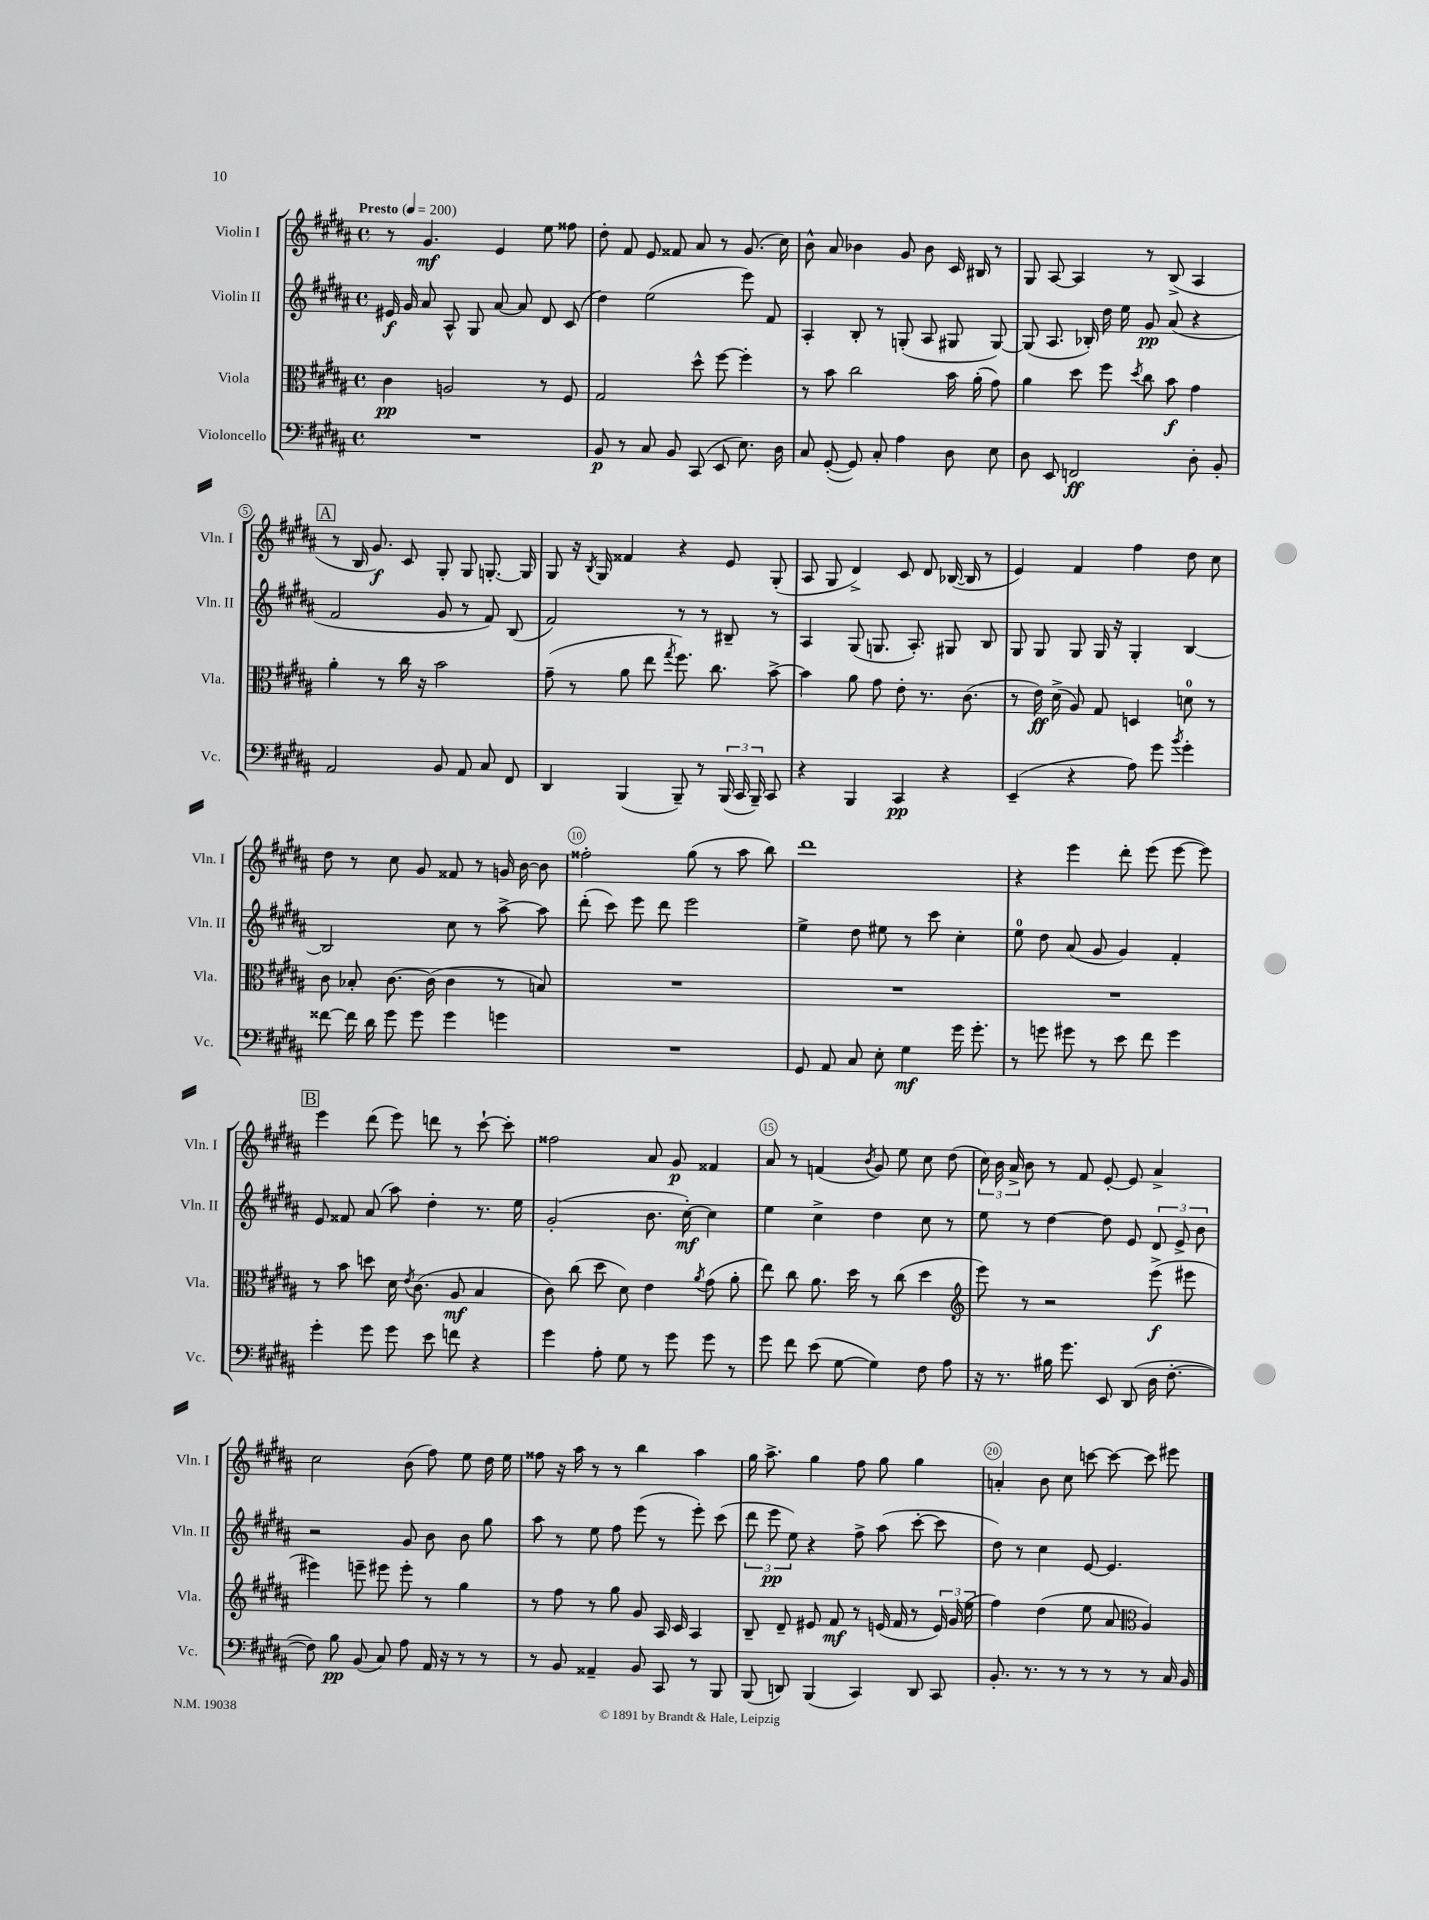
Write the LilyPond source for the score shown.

<<
\new StaffGroup <<
\new Staff = "s0" \with { instrumentName = "Violin I" shortInstrumentName = "Vln. I" } {
    \clef treble \key b \major \defaultTimeSignature \time 4/4 \tempo "Presto" 4 = 200
    \autoBeamOff r8 gis'4.\mf e'4 e''8 fisis''8 |
    dis''8-. fis'8 e'8 fisis'8 ais'8 r8 gis'8.( cis''16) |
    b'8-^ ais'8 bes'4 gis'8 bes'8 cis'16 bis16 r8 |
    gis8 ais8~ ais4 r8 b8->( ais4 |
    \mark \markup { \box "A" } r8 b16 gis'8.\f) cis'8 gis8-. gis8 g8.~-. g16 |
    gis8 r16 \acciaccatura { b8 } gis16 fisis'4 r4 e'8 gis8-.( |
    ais8 gis8 dis'4->) cis'8 dis'8 bes16~( bes16 r8 |
    e'4) fis'4 fis''4 dis''8 cis''8 |
    dis''8 r8 cis''8 gis'8 fisis'8 r8 g'16 b'16~ b'8 |
    fisis''2-. gis''8( r8 ais''8 b''8) |
    dis'''1 |
    r4 e'''4 dis'''8-. e'''8( e'''8~ e'''8) |
    \mark \markup { \box "B" } e'''4 dis'''8( e'''8) d'''8 r8 cis'''8~-! cis'''8-. |
    fisis''2 ais'8 gis'8\p fisis'4 |
    ais'8 r8 f'4( \acciaccatura { b'8 } gis'8) e''8 cis''8 dis''8( |
    \tuplet 3/2 { cis''16) b'16 ais'16-> } b'8 r8 fis'8 e'8~-. e'8 ais'4-> |
    cis''2 b'8( fis''8) e''8 dis''16 e''16 |
    fisis''8 r16 ais''16 r8 r8 b''4 ais''4 |
    gis''16 ais''8.-> gis''4 fis''8 gis''8 gis''4 |
    a'4-. b'8 cis''8 c'''8~ c'''8~ c'''8 eis'''8 \bar "|." |
}
\new Staff = "s1" \with { instrumentName = "Violin II" shortInstrumentName = "Vln. II" } {
    \clef treble \key b \major \defaultTimeSignature \time 4/4
    \autoBeamOff eis'16\f gis'16 ais'8 ais8-^ gis8 ais'8~ ais'8 dis'8 cis'8( |
    dis''4) e''2( e'''8) fis'8 |
    ais4-. b8-. r8 g8-.( ais8 gis8 gis8~) |
    gis8( ais8. bes16-.) dis''16 e''16 gis'8\pp ais'8( r4 |
    \mark \markup { \box "A" } fis'2 gis'8 r8 fis'8) b8( |
    fis'2) r8 r8 bis8-- r8 |
    ais4 gis8( g8. ais8.-.) gis8 b8 |
    gis8 gis8 gis8 gis16 r16 gis4-. b4~ |
    b2 cis''8 r8 ais''8~-> ais''8 |
    dis'''8-.( cis'''8) e'''8 dis'''8 e'''2 |
    e''4-> dis''8 eis''8 r8 cis'''8 cis''4-. |
    e''8-0 dis''8 ais'8( gis'8 gis'4) fis'4-. |
    \mark \markup { \box "B" } e'8 fisis'8 ais'8( ais''8) dis''4-. r8. e''16 |
    gis'2-.( b'8. cis''16~-.\mf) cis''4 |
    e''4 cis''4-> dis''4 cis''8 r8 |
    e''8 r8 dis''4~ dis''8 e'8 \tuplet 3/2 { dis'8 e'8-> b'8 } |
    r2 gis'8 b'8 b'8 gis''8 |
    ais''8 r8 e''8 fis''8 e'''8( r8 e'''8-.) cis'''8( |
    \tuplet 3/2 { dis'''8 e'''8\pp e''8) } r4 fis''8-> ais''8( cis'''8~-. cis'''8 |
    dis''8) r8 cis''4 e'8~ e'4. \bar "|." |
}
\new Staff = "s2" \with { instrumentName = "Viola" shortInstrumentName = "Vla." } {
    \clef alto \key b \major \defaultTimeSignature \time 4/4
    \autoBeamOff cis'4\pp a2 r8 fis8 |
    gis2 dis''8-^ fis''8~ fis''4-. |
    r8 b'8 cis''2 b'16 ais'16-.( gis'8) |
    ais'4 dis''8 fis''8 \acciaccatura { dis''8 } cis''8 b'8\f gis'4 |
    \mark \markup { \box "A" } ais'4-. r8 cis''16 r16 b'2 |
    gis'8--( r8 ais'8 e''8 \acciaccatura { gis''8 } fis''8.) cis''8. b'8~-> |
    b'4 ais'8 gis'8 e'8-. r8. cis'8.( |
    r8 e'16\ff) dis'16->( ais8) gis8 d4 d'8-0 r8 |
    cis'8 bes8-. cis'8.~ cis'16( cis'4 r8 b8) |
    R1 |
    R1 |
    R1 |
    \mark \markup { \box "B" } r8 b'8 d''8 dis'16 \acciaccatura { e'8 } cis'8.( ais8\mf b4 |
    cis'8) cis''8( dis''8 dis'8) e'4 \acciaccatura { ais'8 } gis'8( ais'8-. |
    e''8) cis''8 ais'8. dis''16 r8 cis''8( dis''4 |
    \clef treble e'''8) r8 r2 e'''8->\f( eis'''8 |
    eis'''4) e'''8-- eis'''8 eis'''8-. r8 gis''4 |
    r8 fis''8 r8 gis''8 gis'8 ais16 cis'16 ais4 |
    b8-- dis'8-- eis'8 fis'8\mf r8 e'16( fis'16 r8 \tuplet 3/2 { e'16) gis'16( e''16 } |
    fis''4) dis''4( e''8 ais'8 \clef alto ais4) \bar "|." |
}
\new Staff = "s3" \with { instrumentName = "Violoncello" shortInstrumentName = "Vc." } {
    \clef bass \key b \major \defaultTimeSignature \time 4/4
    \autoBeamOff R1 |
    b,8\p r8 cis8 b,8 cis,8( e,8 e8.) dis16 |
    cis8 gis,8~-.( gis,8) cis8-. ais4 dis8 e8 |
    dis8 e,8 f,2\ff dis8-. b,8-. |
    \mark \markup { \box "A" } ais,2 b,8 ais,8 cis8 fis,8 |
    dis,4 b,,4( b,,8--) r8 \tuplet 3/2 { b,,16( cis,16 b,,16--) } cis,8 |
    r4 b,,4 cis,4\pp r4 |
    e,4--( r4 ais8) gis'8 \acciaccatura { b'8 } gis'4-. |
    fisis'8~ fisis'16 dis'16 gis'8 gis'8 gis'4 g'4 |
    R1 |
    gis,8 ais,8 cis8 e8-. gis4\mf gis'16 gis'8.-. |
    r8 g'8 gis'8 r8 e'8 fis'8 gis'4 |
    \mark \markup { \box "B" } gis'4-. gis'8 gis'8 e'8 f'8 r4 |
    gis'4 ais8-. gis8 r8 gis'8 gis'8 r8 |
    gis'8 fis'8 e'8( gis8~ gis4) fis8 ais8 |
    r16 r8. bis16 gis'8. e,8 dis,8( dis16 fis8.~-. |
    fis8) b8\pp b,8( cis8) ais8 ais,16 r16 r8 r8 |
    r8 b,8 aisis,4-- b,8 cis,8 r8 b,,8 |
    b,,8( d,8) b,,4( cis,4) d,8 cis,8 |
    b,8.-. r8. r8 r8 r8 r8 cis16 b,16 \bar "|." |
}
>>
>>
\layout { \context { \Score \override BarNumber.break-visibility = ##(#f #t #t) barNumberVisibility = #(every-nth-bar-number-visible 5) \override BarNumber.stencil = #(make-stencil-circler 0.1 0.3 ly:text-interface::print) } }
